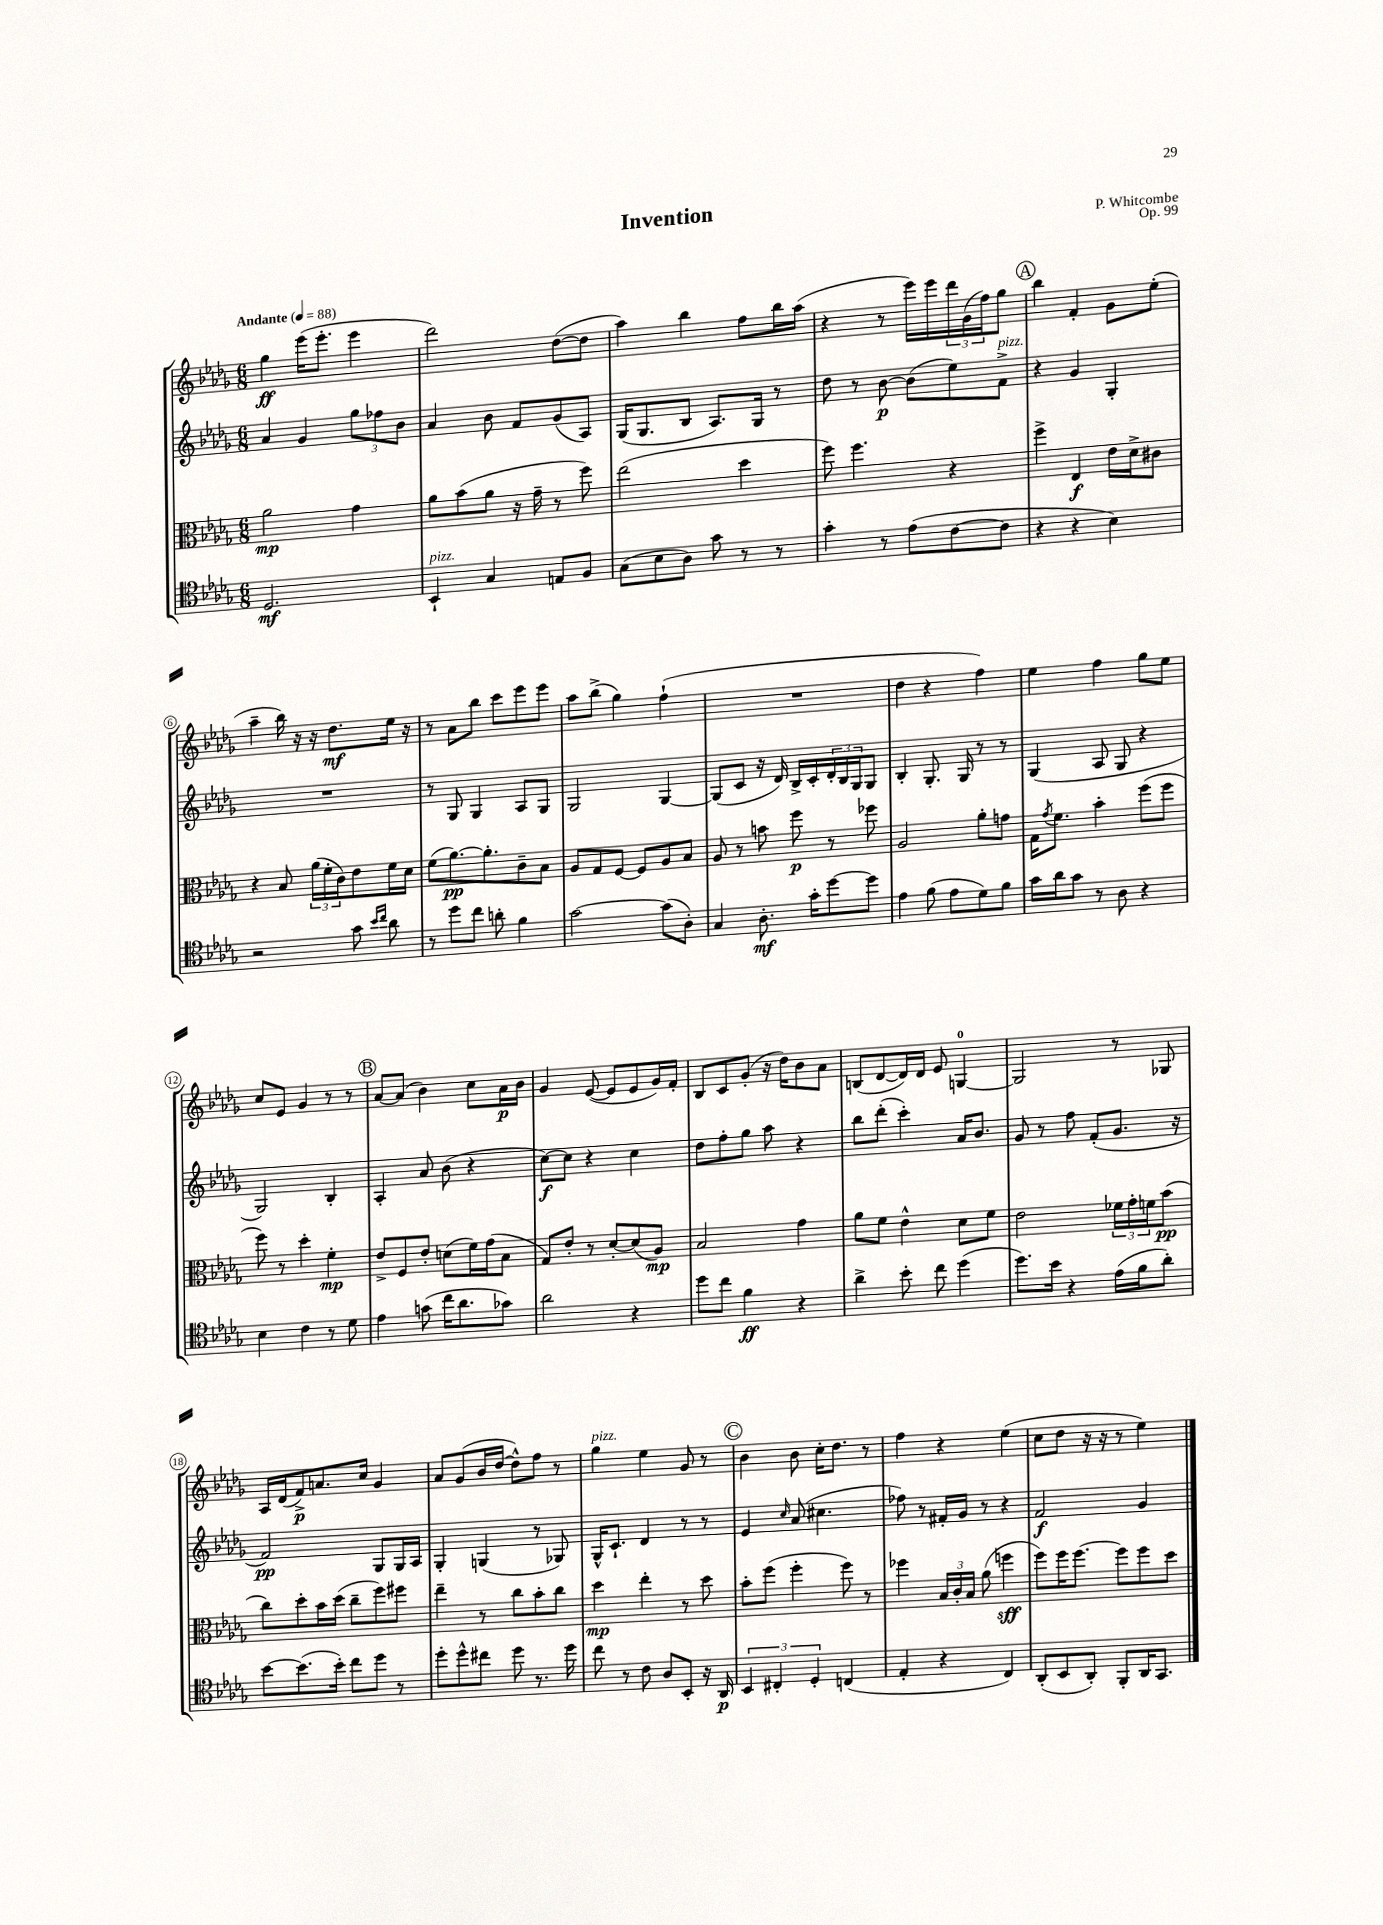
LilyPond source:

\header { title = "Invention" composer = "P. Whitcombe" opus = "Op. 99" }
<<
\new StaffGroup <<
\new Staff = "s0" {
    \clef treble \key des \major \numericTimeSignature \time 6/8 \tempo "Andante" 4 = 88
    ges''4\ff ees'''16( ees'''8.-. ees'''4 |
    des'''2) des''8~( des''8 |
    aes''4) bes''4 f''8 bes''16 aes''16( |
    r4 r8 ees'''16) ees'''16 \tuplet 3/2 { des'''16 ges'16( f''16) } ges''8 |
    \mark \markup { \circle "A" } bes''4 f'4-. ges'8 ees''8-.( |
    aes''4-- bes''16) r16 r16 des''8.\mf ees''16 r16 |
    r8 aes'8 bes''8 c'''8 ees'''8 ees'''8 |
    aes''8 bes''8->( ges''4) f''4-!( |
    R2. |
    des''4 r4 f''4) |
    ees''4 f''4 ges''8 ees''8 |
    c''8 ees'8 ges'4 r8 r8 |
    \mark \markup { \circle "B" } aes'8~ aes'8( bes'4) c''8 aes'16\p bes'16 |
    ges'4 ees'8~( ees'8 ees'8 ges'16) f'16-. |
    bes8 c'8 ges'8-.( r16 des''16) bes'8 aes'8 |
    b8( des'8~ des'16) des'16 ees'8 g4-0~ |
    g2 r8 ges8 |
    aes16 des'16( f'8->\p) a'8. c''16 ges'4 |
    aes'8 ges'8( bes'16 des''16~ des''8-^) f''8 r8 |
    ges''4^\markup { \italic "pizz." } ees''4 ges'8 r8 |
    \mark \markup { \circle "C" } bes'4 bes'8 c''16-. des''8. r8 |
    f''4 r4 ees''4( |
    c''8 des''8 r16 r16 r8 ees''4) \bar "|." |
}
\new Staff = "s1" {
    \clef treble \key des \major \numericTimeSignature \time 6/8
    aes'4 ges'4 \tuplet 3/2 { ges''8 fes''8 bes'8 } |
    aes'4 bes'8 f'8 ges'8( aes8) |
    ges16( ges8. bes8 aes8.) ges16 r8 |
    des''8 r8 bes'8~\p bes'8( ees''8) f'8->^\markup { \italic "pizz." } |
    \mark \markup { \circle "A" } r4 ges'4 ges4-. |
    R2. |
    r8 ges8 ges4 aes8 ges8 |
    ges2 ges4~ |
    ges8( c'8 r16 des'16) bes16-> c'16-. \tuplet 3/2 { des'16-. bes16 ges16 } ges8 |
    bes4-. ges8.-. ges16 r8 r8 |
    ges4( aes8 ges8 r4 |
    ges2) bes4-. |
    \mark \markup { \circle "B" } aes4-. aes'8 bes'8( r4 |
    c''8~\f) c''8 r4 c''4 |
    des''8 f''8-. ges''8 aes''8 r4 |
    bes''8 des'''8-.( c'''4-.) aes'16 bes'8. |
    ges'8 r8 f''8 f'8-.( ges'8. r16 |
    f'2\pp) ges8 ges16 aes16 |
    ges4-. g4( r8 ges8) |
    ges16-^ c'8.-! des'4 r8 r8 |
    \mark \markup { \circle "C" } ees'4 \grace { c''16 } aes'8( cis''4. |
    fes''8) r8 fis'16-. ges'16 r8 r4 |
    f'2\f ges'4 \bar "|." |
}
\new Staff = "s2" {
    \clef alto \key des \major \numericTimeSignature \time 6/8
    aes'2\mp ges'4 |
    aes'8 bes'8( aes'8 r16 ges'16-- r8 f''8) |
    ees''2( des''4 |
    f''8) f''4. r4 |
    \mark \markup { \circle "A" } f''4-> ees4\f ees'16 des'16-> cis'8 |
    r4 bes8 \tuplet 3/2 { aes'16( f'16-. c'16) } ees'8 f'16 des'16 |
    f'8( aes'8.~\pp) aes'8.-. c'8-- bes8 |
    aes8 ges8 f8~ f8 aes8 bes8 |
    aes8 r8 b'8 f''8\p r8 fes''8 |
    aes2 aes'8-. g'8 |
    ges16 \acciaccatura { ges'8 } f'8. bes'4-. f''8( f''8 |
    f''8) r8 des''4-. f'4-.\mp |
    \mark \markup { \circle "B" } ees'8-> f8 ees'8-. d'8( f'16) ges'16( bes8 |
    ges8) ees'8-. r8 des'8~-. des'8( aes8\mp) |
    bes2 ges'4 |
    aes'8 f'8 ees'4-^ des'8 f'8 |
    ees'2 \tuplet 3/2 { fes'16 ges'16-. f'16 } bes'8\pp( |
    c''8) des''8-. bes'16 des''16( c''8-- f''8) fis''8 |
    ees''4-- r8 c''8 bes'8-. c''8 |
    des''4\mp ees''4-. r8 des''8 |
    \mark \markup { \circle "C" } bes'8-. f''8( f''4-. f''8) r8 |
    fes''4 \tuplet 3/2 { bes16 c'16-. bes16 } aes'8( f''4\sff |
    f''8) f''16 f''8.~ f''8 f''8 des''8 \bar "|." |
}
\new Staff = "s3" {
    \clef tenor \key des \major \numericTimeSignature \time 6/8
    des2.\mf |
    bes,4-!^\markup { \italic "pizz." } ges4 e8 f8 |
    ges8( bes8 aes8) ges'8 r8 r8 |
    ges'4-. r8 ees'8( c'8~ c'8 |
    \mark \markup { \circle "A" } r4 r4 bes4) |
    r2 ges'8 \grace { bes'16 c''16 } aes'8 |
    r8 des''8 c''8 a'8-. f'4 |
    ges'2~ ges'8( aes8-.) |
    ges4 aes8.-.\mf ges'16-. des''8~ des''8 |
    ees'4 f'8( ees'8 des'8) f'8 |
    ges'16 aes'16 ges'8 r8 aes8 r4 |
    bes4 c'4 r8 des'8 |
    \mark \markup { \circle "B" } ees'4 g'8( c''16 aes'8. ges'8) |
    aes'2 r4 |
    des''8 c''8 f'4\ff r4 |
    aes'4-> bes'8-. c''8 des''4( |
    des''8.) bes'16 r4 ees'16( f'16 aes'8-.) |
    bes'8~ bes'8.( bes'16-.) c''8 des''8 r8 |
    des''8-. des''8-^ cis''8 des''8 r8. des''16 |
    c''8 r8 c'8 aes8 bes,8-. r16 aes,16\p |
    \mark \markup { \circle "C" } \tuplet 3/2 { bes,4 cis4-. des4-. } c4( |
    ees4-. r4 c4) |
    aes,8-.( bes,8 aes,8-.) f,8-. aes,16 ges,8. \bar "|." |
}
>>
>>
\layout { \context { \Score \override BarNumber.stencil = #(make-stencil-circler 0.1 0.3 ly:text-interface::print) } }
